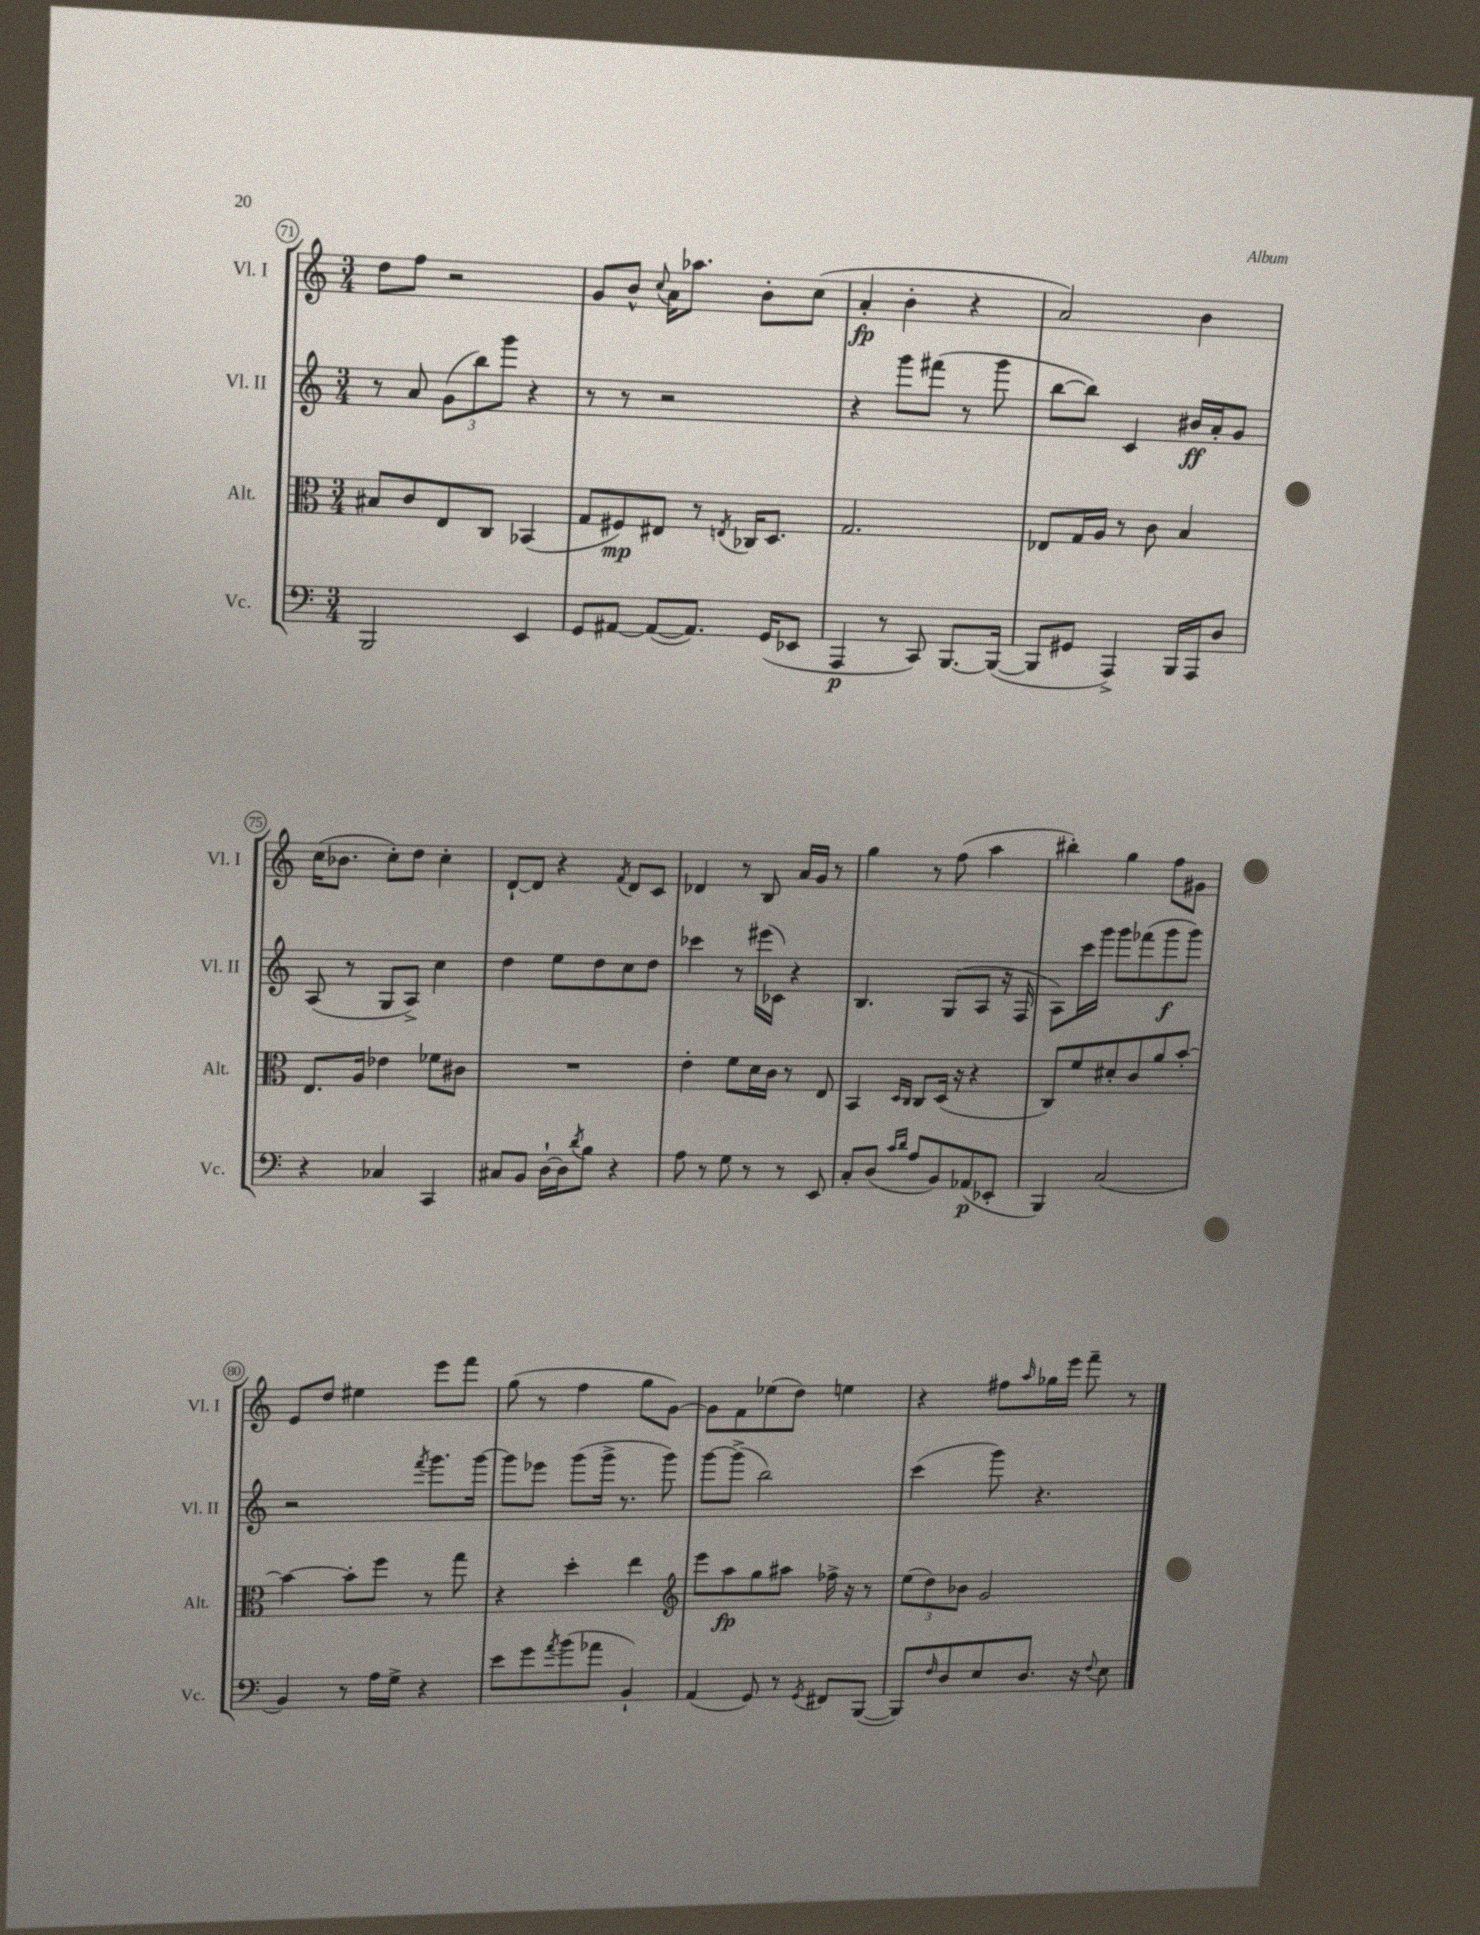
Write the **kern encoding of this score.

**kern	**kern	**kern	**kern
*staff4	*staff3	*staff2	*staff1
*clefF4	*clefC3	*clefG2	*clefG2
*k[]	*k[]	*k[]	*k[]
*M3/4	*M3/4	*M3/4	*M3/4
2BBB	8B#	8r	8dd
.	8c	8a	8ff
.	8E	(12g	2r
.	.	12bb)	.
.	8C	.	.
.	.	12ggg	.
4EE	(4BB-	4r	.
=	=	=	=
8GG	8G	8r	8g
[8AA#	8F#)	8r	8b^^
.	.	.	8qqcc
(8AA#_	8E#	2r	16a
.	.	.	8.aa-
8.AA#])	8r	.	.
.	8qE	.	.
.	16C-	.	8b'
(16GG	8.D	.	.
8EE-	.	.	(8cc
=	=	=	=
4AAA	2.G	4r	4a'
8r	.	8ggg	4b'
8CC)	.	(8fff#	.
[8.BBB	.	8r	4r
.	.	8ggg	.
(16BBB_	.	.	.
=	=	=	=
8BBB]	8E-	[8bb	2a)
8GG#	16G	8bb])	.
.	16A	.	.
4AAA^)	8r	4c	.
.	8c	.	.
16BBB	4B	16b#	4b
16AAA	.	16a'	.
8D	.	8g	.
=	=	=	=
4r	8.E	(8A	(16cc
.	.	.	8.b-
.	.	8r	.
.	16A	.	.
4C-	4e-	8G	8cc')
.	.	8A^)	8dd
4CC	8f-	4cc	4cc'
.	8c#	.	.
=	=	=	=
8C#	2.r	4dd	[8d`
8BB	.	.	8d]
[16D`	.	8ee	4r
16D]	.	.	.
8qd	.	.	.
8B	.	8dd	.
.	.	.	8qf
4r	.	8cc	8d
.	.	8dd	8c
=	=	=	=
8A	4e'	4ccc-	4d-
8r	.	.	.
8G	8f	8r	8r
8r	16d	(16eee#	8B
.	16c	16c-)	.
8r	8r	4r	16a
.	.	.	16g
8EE	8E	.	8r
=	=	=	=
8C'	4BB	4.B	4gg
(8D	.	.	.
16qqc	16qqD	.	.
16qqd	16qqC	.	.
8A	8C	.	8r
8BB)	(16D	(8G	(8ff
.	16r	.	.
(8AA-	4r	8A	4aa
8EE-'	.	16r	.
.	.	16F	.
=	=	=	=
4BBB)	8C)	8A)	4bb#')
.	8f	16ccc	.
.	.	16ggg	.
(2C	8d#'	8ggg	4gg
.	8c	(8fff-	.
.	8a	8ggg	8ff
.	[8b'	8ggg)	8g#
=	=	=	=
4BB)	4b_	2r	8e
.	.	.	8dd
8r	8b']	.	4ee#
16A	8ff	.	.
16G^	.	.	.
.	.	8qfff	.
4r	8r	8.ggg	8eee
.	8gg	.	8fff
.	.	[16ggg	.
=	=	=	=
8e	4r	8ggg]	(8gg
8g	.	8eee-	8r
8qa	.	.	.
(8b	4dd'	(8ggg	4ff
8a-	.	16ggg^	.
.	.	8.r	.
4BB`)	4ee	.	8gg
.	.	8ggg)	[8g)
=	=	=	=
*	*clefG2	*	*
(4AA	8eee	[8ggg	8g]
.	8aa	(8ggg^]	8f
8GG)	8gg	2bb)	(8ee-
8r	8aa#	.	8dd)
8qGG	.	.	.
8FF#	16ff-^	.	4ee
.	16r	.	.
([8BBB	8r	.	.
=	=	=	=
8BBB])	(12ee	(4ccc	4r
.	12dd)	.	.
16qqF	.	.	.
8D	.	.	.
.	12b-	.	.
8E	2g	8ggg)	8ff#
.	.	.	16qqaa
8.D	.	4.r	16gg-
.	.	.	16eee
.	.	.	8fff~
16r	.	.	.
8qqF	.	.	.
8E	.	.	8r
==	==	==	==
*-	*-	*-	*-
